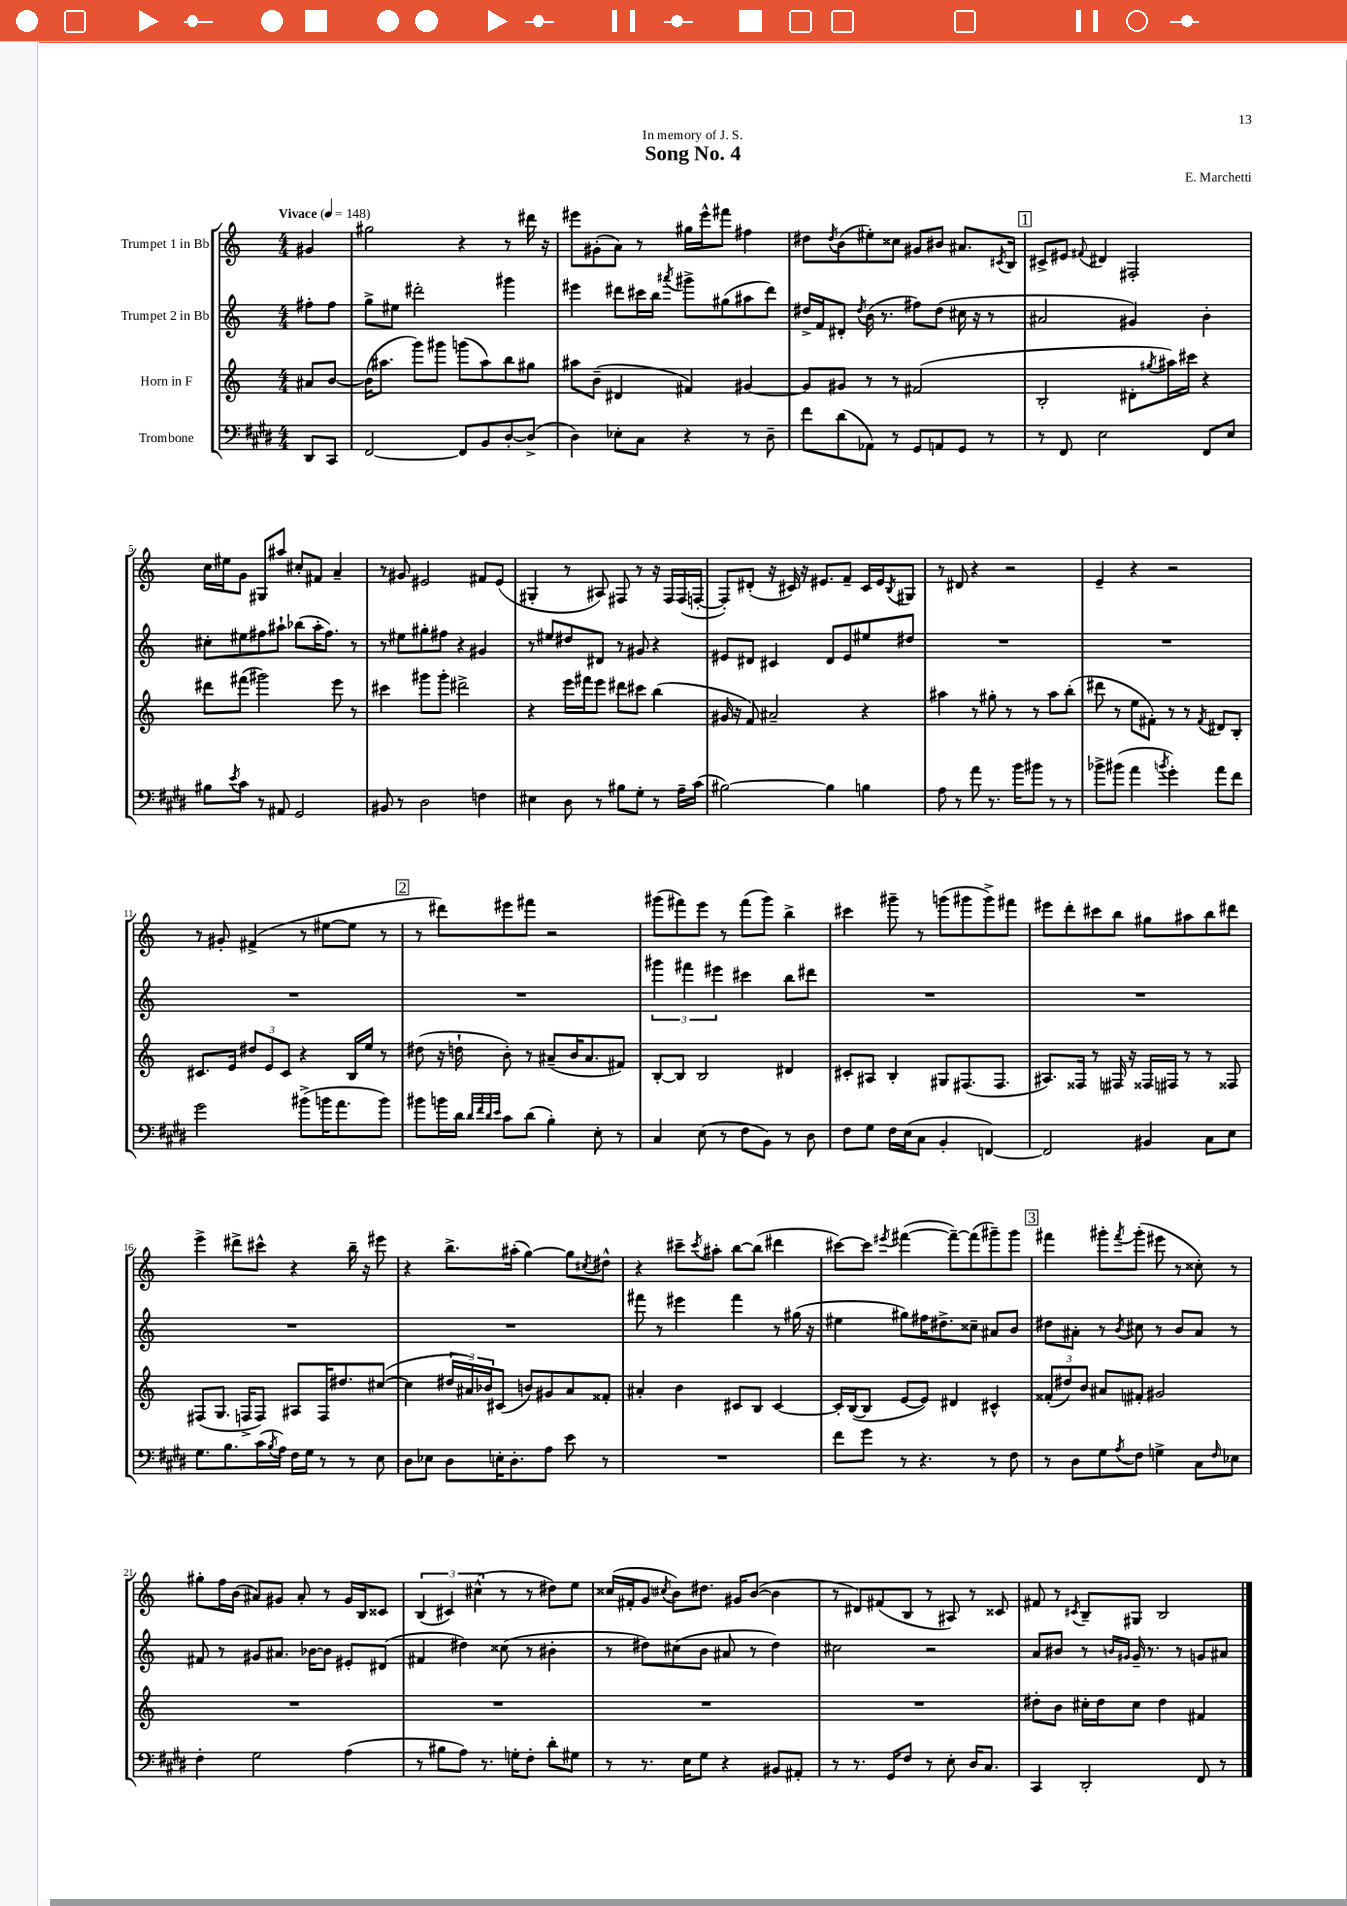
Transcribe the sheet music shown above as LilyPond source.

\header { title = "Song No. 4" composer = "E. Marchetti" dedication = "In memory of J. S." }
<<
\new StaffGroup <<
\new Staff = "s0" \with { instrumentName = "Trumpet 1 in Bb" } {
    \clef treble \key c \major \numericTimeSignature \time 4/4 \partial 4 \tempo "Vivace" 4 = 148
    gis'4 |
    gis''2 r4 r8 dis'''16 r16 |
    eis'''8 gis'8-.( a'8) r8 gis''16 eis'''16-^ fis'''8 fis''4 |
    dis''8 \acciaccatura { dis''8 } b'8( eis''8-.) cisis''8 gis'8 bis'8 ais'8. \acciaccatura { cis'8 } b16 |
    \mark \markup { \box "1" } cis'8-> eis'8 \appoggiatura { fis'8 } dis'4 fis2-. |
    c''16 eis''16 g'8 gis8 ais''8 cis''8-. fis'8 a'4-- |
    r8 gis'8 eis'2 fis'8 eis'8( |
    gis4-. r8 ais8) fis8 r8 r16 fis16 fis16( f16~-. |
    f8-.) dis'8-.( r16 cis'16) r16 eis'8. f'8-- cis'16 eis'16 \acciaccatura { b8 } gis8 |
    r8 dis'8 r4 r2 |
    e'4-- r4 r2 |
    r8 gis'8-. fis'4->( r8 eis''8~ eis''8 r8 |
    \mark \markup { \box "2" } r8 dis'''8) eis'''8 fis'''8 r2 |
    gis'''8( fis'''8) e'''8 r8 fis'''8( gis'''8) b''4-> |
    cis'''4 gis'''8-- r8 g'''8( gis'''8 gis'''8->) fis'''8 |
    eis'''8 d'''8-. cis'''8 b''8 gis''8 ais''8 b''8 dis'''8 |
    e'''4-> dis'''8-> cis'''8-^ r4 b''16-- r16 eis'''8 |
    r4 b''8.-> ais''16-.( g''4~) g''8 \acciaccatura { cis''8 } dis''8-^ |
    r4 cis'''8-- \acciaccatura { cis'''8 } ais''8-. b''8~ b''8( dis'''4 |
    cis'''8~) cis'''8 \acciaccatura { eis'''8 } fis'''4~( fis'''8~--) fis'''8( gis'''8--) gis'''8 |
    \mark \markup { \box "3" } fis'''4 gis'''8-. \acciaccatura { fis'''8 } gis'''8-.( eis'''8 r8 cisis''8-.) r8 |
    gis''8-. f''16 b'16( ais'8) gis'8 ais'8-. r8 gis'16 b16 cisis'8 |
    \tuplet 3/2 { b4( cis'4) cis''4-^( } r8 r8 dis''8) e''8 |
    cisis''16( fis'16-. g'8 \acciaccatura { cis''8 } b'8) dis''8. gis'16 b'8~( b'4 |
    r8 dis'8) fis'8( b8 r8 ais8) r8 cisis'8 |
    fis'8 r8 \acciaccatura { cis'8 } b8-- gis8 b2 \bar "|." |
}
\new Staff = "s1" \with { instrumentName = "Trumpet 2 in Bb" } {
    \clef treble \key c \major \numericTimeSignature \time 4/4 \partial 4
    fis''8-. fis''8 |
    g''8-> eis''8 dis'''2-. gis'''4 |
    eis'''4 dis'''8 cis'''16 b''16 \acciaccatura { ais'''8 } gis'''8-> gis''8( ais''8 dis'''8) |
    dis''16-> f'16 dis'8-. \acciaccatura { dis''8 } b'16( r8. fis''8) dis''8( cis''16 r16 r8 |
    \mark \markup { \box "1" } ais'2 gis'4) b'4-. |
    cis''8-. eis''8 fis''8 ais''8-! bes''8( ais''16-. fis''8.) r8 |
    r8 eis''8 gis''8-. fis''8 r4 gis'4 |
    r8 eis''8 dis''8 dis'8 r8 gis'8 r4 |
    eis'8 dis'8 cis'4 dis'8 eis'8 eis''8 dis''8 |
    R1 |
    R1 |
    R1 |
    \mark \markup { \box "2" } R1 |
    \tuplet 3/2 { gis'''4 fis'''4 eis'''4 } cis'''4 b''8 dis'''8 |
    R1 |
    R1 |
    R1 |
    R1 |
    fis'''8 r8 eis'''4 fis'''4 r8 gis''16( r16 |
    eis''4 gis''8) fis''16 dis''8.-> cisis''8-- ais'8 b'8 |
    \mark \markup { \box "3" } dis''8 ais'8-. r8 \acciaccatura { b'8 } cis''8 r8 b'8 ais'8 r8 |
    fis'8 r8 gis'8 ais'8. bes'16~ bes'8 eis'8-. dis'8( |
    fis'4 dis''4) cisis''8( r8 bis'4-. |
    r8 dis''8) cis''8( b'8 ais'8 r8 dis''4) |
    cis''2 r2 |
    a'8 bis'8 r8 \grace { b'16 gis'16 } gis'16-- r8. r8 g'8 ais'8 \bar "|." |
}
\new Staff = "s2" \with { instrumentName = "Horn in F" } {
    \clef treble \key c \major \numericTimeSignature \time 4/4 \partial 4
    ais'8 b'8~ |
    b'16( ais''8. g'''8) gis'''8 g'''8( ais''8) b''8 gis''8 |
    ais''8 b'8--( dis'4 fis'4) gis'4~ |
    gis'8 gis'8 r8 r8 fis'2( |
    \mark \markup { \box "1" } b2-. dis'8-. \acciaccatura { gis''8 } ais''16) cis'''16 r4 |
    dis'''8 fis'''8( gis'''2) e'''8 r8 |
    cis'''4 gis'''8 gis'''8-. dis'''2-> |
    r4 e'''16 fis'''16 e'''8 dis'''8 cis'''8 b''4( |
    gis'16 r16 f'8) ais'2-- r4 |
    ais''4 r8 gis''8-. r8 r8 ais''8 b''8-.( |
    dis'''8 r8 e''8 fis'8-.) r8 r8 \acciaccatura { fis'8 } dis'8 b8-. |
    cis'8. e'16 \tuplet 3/2 { dis''8 e'8 cis'8 } r4 b16 e''16 r8 |
    \mark \markup { \box "2" } dis''8( r16 d''16-! b'8-.) r8 ais'8--( b'16 ais'8. fis'8) |
    b8~-. b8 b2 dis'4 |
    cis'8-. ais8 b4-. gis8 fis8.( fis8. |
    ais8.) fisis16 r8 fis16 r16 fisis16 fis16 r8 r8 fisis8 |
    fis8( g8. f16-> f8) ais8 f16 dis''8. cis''8~( |
    cis''4 \tuplet 3/2 { dis''16 ais'16) bes'16 } cis'8( b'8) gis'8 ais'8 fisis'8-. |
    ais'4-. b'4 cis'8 b8 cis'4~ |
    cis'16-. b16~( b8 e'8~ e'8) dis'4 cis'4-^ |
    \mark \markup { \box "3" } \tuplet 3/2 { fisis'8-.( dis''8) b'8 } ais'8 fis'8-. gis'2 |
    R1 |
    R1 |
    R1 |
    R1 |
    dis''8-. b'8 cis''16-. dis''16 cis''8 dis''4 fis'4 \bar "|." |
}
\new Staff = "s3" \with { instrumentName = "Trombone" } {
    \clef bass \key e \major \numericTimeSignature \time 4/4 \partial 4
    dis,8 cis,8 |
    fis,2~ fis,8 b,8 dis8~-. dis8->( |
    dis4) ees8-. cis8 r4 r8 dis8-- |
    fis'8 dis'8( aes,8) r8 gis,8 a,8 gis,8 r8 |
    \mark \markup { \box "1" } r8 fis,8 e2 fis,8 e8 |
    bis8 \acciaccatura { e'8 } cis'8 r8 ais,8 gis,2 |
    bis,8 r8 dis2 f4 |
    eis4 dis8 r8 bis8 gis8-. r8 a16-- cis'16( |
    bis2~) bis4 b4 |
    a8 r8 a'8 r8. b'16 bis'8 r8 r8 |
    bes'8-> bis'8( a'4 \acciaccatura { b'8 } gis'4-.) a'8 fis'8 |
    gis'2 bis'8->( b'16 a'8. b'8) |
    \mark \markup { \box "2" } bis'8 b'16 dis'16 \grace { dis'32 fis'32 dis'32 e'32 } cis'8 dis'8( b4-.) e8-. r8 |
    cis4 e8( r8 fis8 b,8) r8 dis8 |
    fis8 gis8 fis16 e16( cis8 b,4-. f,4~) |
    f,2 bis,4 cis8 e8 |
    gis8. b8. cis'16( \acciaccatura { b8 } a16) fis16 gis16 r8 r8 e8 |
    dis8 ees8 dis8 e16-. dis8.-. a8 e'8 r8 |
    R1 |
    fis'8 gis'8 r8 r4. r8 fis8 |
    \mark \markup { \box "3" } r8 dis8 gis8 \acciaccatura { a8 } fis8 g4-> cis8 \grace { fis16 } ees8 |
    fis4-. gis2 a4( |
    r8 bis8 a8) r8. g16-. fis8-. dis'8-. gis8 |
    r8 r8. e16 gis8 r4 bis,8 ais,8-. |
    r8 r8. gis,16 fis8 r8 e8-. dis16 cis8. |
    cis,4 dis,2-. fis,8 r8 \bar "|." |
}
>>
>>
